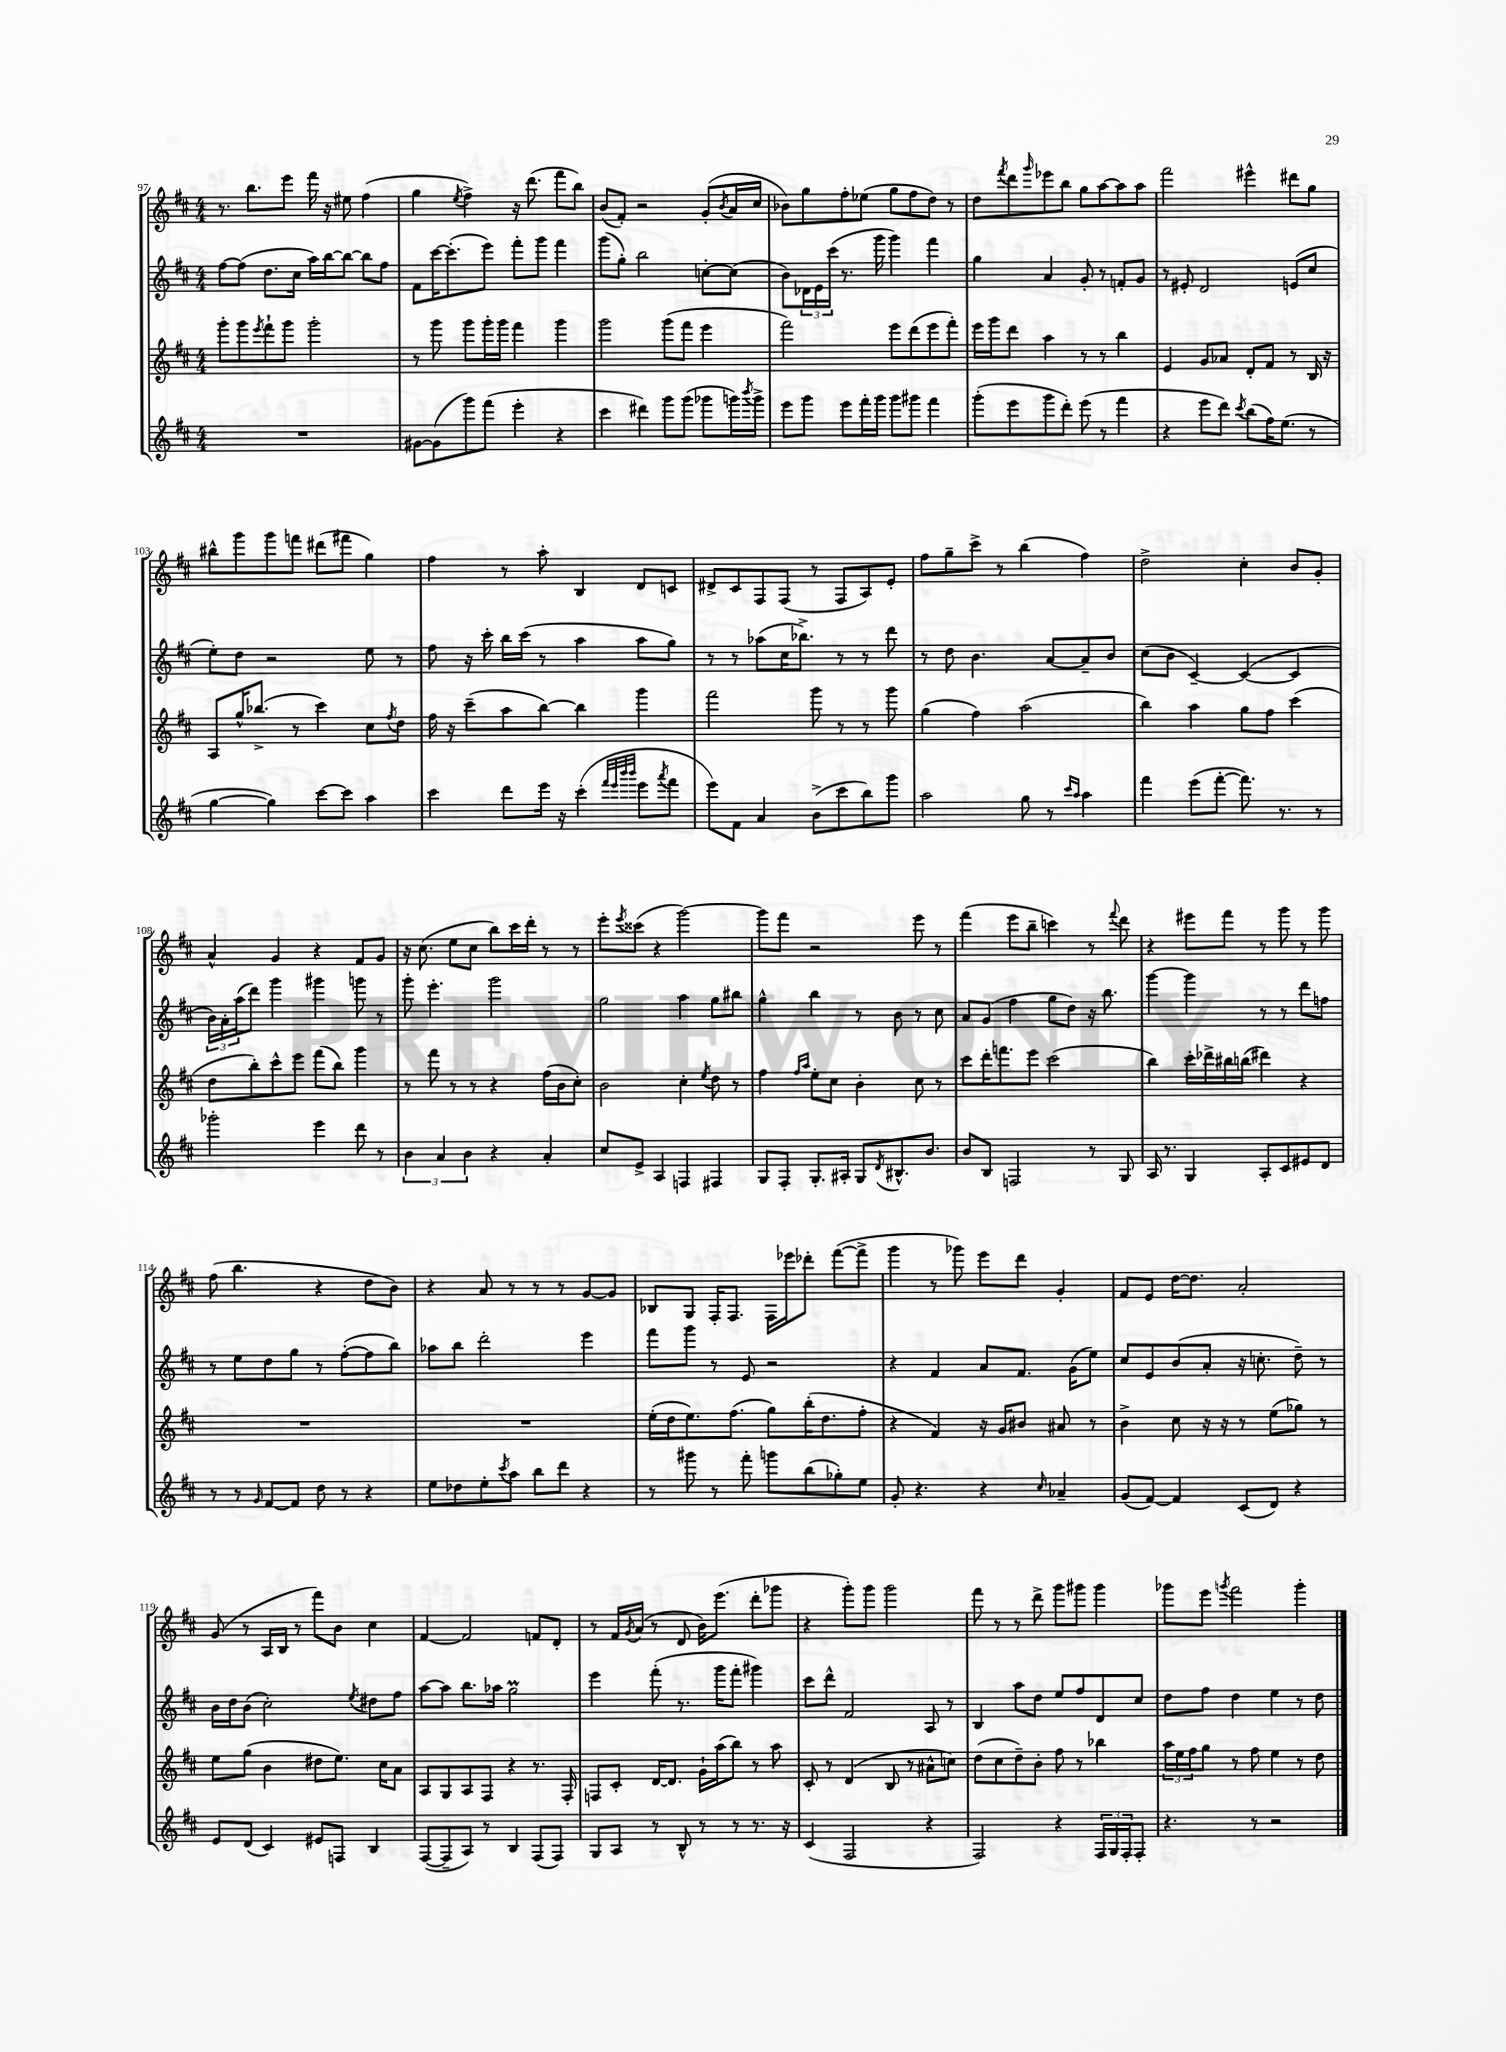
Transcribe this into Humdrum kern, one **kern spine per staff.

**kern	**kern	**kern	**kern
*staff4	*staff3	*staff2	*staff1
*clefG2	*clefG2	*clefG2	*clefG2
*k[f#c#]	*k[f#c#]	*k[f#c#]	*k[f#c#]
*M4/4	*M4/4	*M4/4	*M4/4
1r	8ggg'	[8ff#	8.r
.	8ggg	(8ff#]	.
.	.	.	8.bb
.	8qeee	.	.
.	8fff#`	8.dd	.
.	8ggg	.	8eee
.	.	16cc#	.
.	2ggg'	16aa)	16fff#
.	.	[16bb	16r
.	.	8bb_	8ee#
.	.	8bb]	(4ff#
.	.	8ff#	.
=	=	=	=
[8g#	8r	8f#	4gg
(8g#]	8ggg	[16ccc#	.
.	.	(8.ccc#']	.
.	.	.	8qee
8ggg)	8ggg	.	4ff#^)
(8fff#	16ggg'	8eee)	.
.	16ggg	.	.
4eee'	4fff#	8fff#'	16r
.	.	.	(8.ddd
.	.	8ggg	.
4r	4ggg	4fff#	8fff#
.	.	.	8bb)
=	=	=	=
4ccc#	2ggg	(8ggg	(8b
.	.	8gg')	8f#')
4ddd#)	.	2bb	2r
8ggg	(8ggg	.	.
(8ggg	8fff#	.	.
8ggg-	4eee	[8cc'	(8g'
.	.	.	8qb
16ggg)	.	(8cc]	16a
8qbbb	.	.	.
16ggg^	.	.	16cc#
=	=	=	=
8eee	2fff#)	8b)	8b-)
8ggg	.	24d-	8gg
.	.	24e	.
.	.	(24ccc#	.
8eee	.	8.r	8ff#'
16fff#'	.	.	(8ee-
16ggg	.	16ggg	.
8ggg	8eee	4ggg)	8gg
8ggg#	(8ddd	.	8ff#
4fff#	8eee	4fff#	8dd)
.	8fff#')	.	8r
=	=	=	=
(8ggg'	16eee	4gg	8dd
.	16ggg	.	.
.	.	.	8qfff#
8eee	8ddd	.	8ddd
.	.	.	16qqggg
8ggg	4aa	4a	8eee-
8ddd')	.	.	8bb
(8eee	8r	8g'	8gg
8r	8r	8r	[8aa
4fff#	4bb	8f'	8aa]
.	.	8g	8aa
=	=	=	=
4r	4e	8r	2fff#
.	.	8e#'	.
8eee	8g	2d	.
8ddd)	8a-	.	.
8qccc#	.	.	.
(8bb	8d'	.	4eee#^^
16ff#)	8f#	.	.
(8.ee	.	.	.
.	8r	(8e	8ddd#
8r	16B	8cc#	8gg
.	16r	.	.
=	=	=	=
[4gg	8A	8ee')	8bb#^^
.	16gg^^	8dd	8ggg
.	(8.bb-^	.	.
4gg])	.	2r	8ggg
.	8r	.	8fff
[8ccc#	4ccc#)	.	(8ddd#
8ccc#]	.	.	8fff#
4aa	8cc#	8ee	4gg)
.	8qff#	.	.
.	8dd	8r	.
=	=	=	=
4ccc#	16ff#	8ff#	4ff#
.	16r	.	.
.	(8ccc#~	16r	.
.	.	16ccc#'	.
8ddd	8aa	16bb	8r
.	.	(16ccc#	.
16eee	[8bb)	8r	8aa'
16r	.	.	.
(4ccc#'	4bb]	4aa	4B
32qqfff#	.	.	.
32qqeee	.	.	.
32qqbbb	.	.	.
32qqbbb	.	.	.
8eee	4ggg	8aa	8d
8qaaa	.	.	.
8fff#	.	8gg)	8c
=	=	=	=
8eee)	2fff#	8r	8d#^
8f#	.	8r	8c#
4a	.	(8aa-	8F#
.	.	16cc#	(8F#
.	.	8.bb-^)	.
(8b^	8ggg	.	8r
8ccc#	8r	8r	8F#
8bb)	8r	8r	8A)
8ggg	8ggg	8ddd	8e'
=	=	=	=
2aa	(4gg	8r	8ff#
.	.	8dd	8gg~
.	4ff#)	4.b	8ccc#^
.	.	.	8r
8gg	(2aa	.	(4bb
8r	.	[8a	.
16qqccc#	.	.	.
16qqaa	.	.	.
4aa	.	8a~]	4ff#)
.	.	8b	.
=	=	=	=
4fff#	4bb)	(8cc#	2dd^
.	.	8b	.
(8eee	4aa	[4c#~)	.
[8fff#'	.	.	.
8.fff#])	8gg	(4c#_	4cc#'
.	8ff#	.	.
8.r	.	.	.
.	(4ccc#	4c#]	8b
8r	.	.	8g'
=	=	=	=
2ggg-'	8dd	24b)	4a^^
.	.	24a'	.
.	.	(24aa	.
.	8bb')	8ddd)	.
.	8ccc#^^	4ggg	4g
.	8eee	.	.
4eee	(8fff#	4ggg#	4r
.	8bb)	.	.
8ddd	4ggg	8ggg	8f#
8r	.	8r	8g
=	=	=	=
6b	8r	8ggg'	16r
.	.	.	(8.cc#
.	8fff#	4.eee'	.
6a	.	.	.
.	8r	.	8ee
6b	.	.	.
.	8r	.	8cc#
4r	4r	2ggg	8bb)
.	.	.	16ccc#
.	.	.	16ddd'
4a'	(16ff#	.	8r
.	16b	.	.
.	8cc#')	.	8r
=	=	=	=
8cc#	2b	2gg	8eee'
.	.	.	8qeee
8e^	.	.	(8ccc##
4A	.	.	4r
4F	4cc#'	4aa	[2ggg)
.	8qee	.	.
4F#	8dd	8gg	.
.	8r	8bb#	.
=	=	=	=
8G	4ff#	4gg^^	8ggg]
8F#'	.	.	8fff#
.	16qqff#	.	.
.	16qqaa	.	.
8.G'	8ee'	4bb	2r
.	8cc#	.	.
16A#'	.	.	.
8G	4b'	8r	.
8qd	.	.	.
8.B#^^	.	8b	.
.	8cc#	8r	8eee
8.b	.	.	.
.	8r	8cc#	8r
=	=	=	=
8b	8ccc#	8a	(4fff#
8B	16ddd'	(8g	.
.	8.fff	.	.
2F	.	4ff#	8eee
.	8eee	.	8bb~
.	(2ccc#	8gg	4ccc)
.	.	8dd)	.
8r	.	16r	8r
.	.	8.bb	.
.	.	.	8qqfff#
8G	.	.	8ddd
=	=	=	=
16A	4bb)	[4ggg	4r
8.r	.	.	.
4G	16ccc#'	4ggg]	8eee#
.	16ddd-^	.	.
.	16bb#	.	8fff#
.	(16bb	.	.
8A'	4ddd#)	8r	8r
8c#	.	8r	8ggg
8e#	4r	8ddd	8r
8d	.	8ff	8ggg
=	=	=	=
8r	1r	8r	(8ff#
8r	.	8ee	4.bb
16qqg	.	.	.
[8f#	.	8dd	.
8f#]	.	8gg	.
8dd	.	8r	4r
8r	.	([8ff#'	.
4r	.	8ff#]	8dd
.	.	8bb)	8b)
=	=	=	=
8ee	1r	8aa-	4r
8dd-	.	8bb	.
8ee'	.	2ddd'	8a
8qccc#	.	.	.
8aa	.	.	8r
8bb	.	.	8r
8ddd	.	.	8r
4r	.	4eee	[8g
.	.	.	8g]
=	=	=	=
8r	(16ee'	8fff#	8B-
.	16dd	.	.
8ggg#	8.ee)	8ggg	8G
8r	.	8r	16F#'
.	(8.ff#	.	8.F#
8fff#'	.	8e	.
8ggg	8gg)	2r	16F#
.	.	.	16eee-
(8bb	(16bb'	.	8ddd-'
.	8.dd	.	.
8gg-')	.	.	([8fff#
8ee	8ff#'	.	8fff#^]
=	=	=	=
8g'	4r	4r	4ggg
4.r	.	.	.
.	4f#)	4f#	8r
.	.	.	8ggg-)
4r	16r	8a	8eee
.	16g	.	.
.	8b#	8.f#	8ddd
16qqcc#	.	.	.
4a-~	8a#	.	4g'
.	.	(16g	.
.	8r	8ee)	.
=	=	=	=
(8g	4b^	8cc#	8f#
[8f#)	.	8e	8e
4f#]	8cc#	(8b	[16dd
.	.	.	8.dd]
.	16r	8a'	.
.	16r	.	.
(8c#	8r	16r	2a'
.	.	8.cc'	.
8d)	(8ee	.	.
4r	8gg-)	8dd~)	.
.	8r	8r	.
=	=	=	=
8e	8ee	16b	(8g
.	.	16dd	.
(8d	(8gg	(8b	8r
4c#)	4b	2cc#')	16A
.	.	.	16B
.	.	.	8r
8e#	8dd#	.	8fff#)
8F	8.ee)	.	8b
.	.	8qee	.
4B	.	8dd#	4cc#
.	16cc#	.	.
.	8a	8ff#	.
=	=	=	=
([8F#	8A	[8aa	[4f#
8F#~]	8G	8aa]	.
8A)	8A	8.bb	2f#]
8r	8F#	.	.
.	.	16aa-	.
4B	4r	2gg	.
(8F#	8.r	.	8f
8F#)	.	.	8d'
.	16F#'	.	.
=	=	=	=
8G	8F	4eee	8r
8A	8c#'	.	16f#
.	.	.	8qg
.	.	.	(16a
8r	[16d	(8fff#'	8r
.	8.d]	.	.
8B^^	.	8.r	8d
8r	16g`	.	16b)
.	(16aa	16ggg	(8.eee
8r	8bb)	8fff#'	.
8.r	8r	4ggg#)	8ddd'
.	8aa	.	8ggg-
16r	.	.	.
=	=	=	=
(4c#	8c#'	8ccc#	4r
.	8r	8ddd^^	.
2F#	(4d	2f#	8ggg')
.	.	.	8ggg
.	8B	.	2ggg
.	8r	.	.
4r	8a#^^	8A	.
.	8cc)	8r	.
=	=	=	=
2F#)	(8dd	4B	8fff#
.	8cc#	.	8r
.	8dd~)	8aa	8r
.	8b'	8dd	8ddd^
4r	8ff#	8ee	8ggg
.	8r	8ff#	8ggg#
24F#	4bb-	8d	4ggg#
24G	.	.	.
24F#'	.	.	.
8F#'	.	8cc#	.
=	=	=	=
4.r	24aa	8dd	8ggg-
.	24ee	.	.
.	24ff#	.	.
.	8gg	8ff#	8eee
.	.	.	8qggg
.	8r	4dd	2fff#
8r	8ff#	.	.
2r	4ee	4ee	.
.	8r	8r	4ggg'
.	8dd	8dd	.
==	==	==	==
*-	*-	*-	*-
